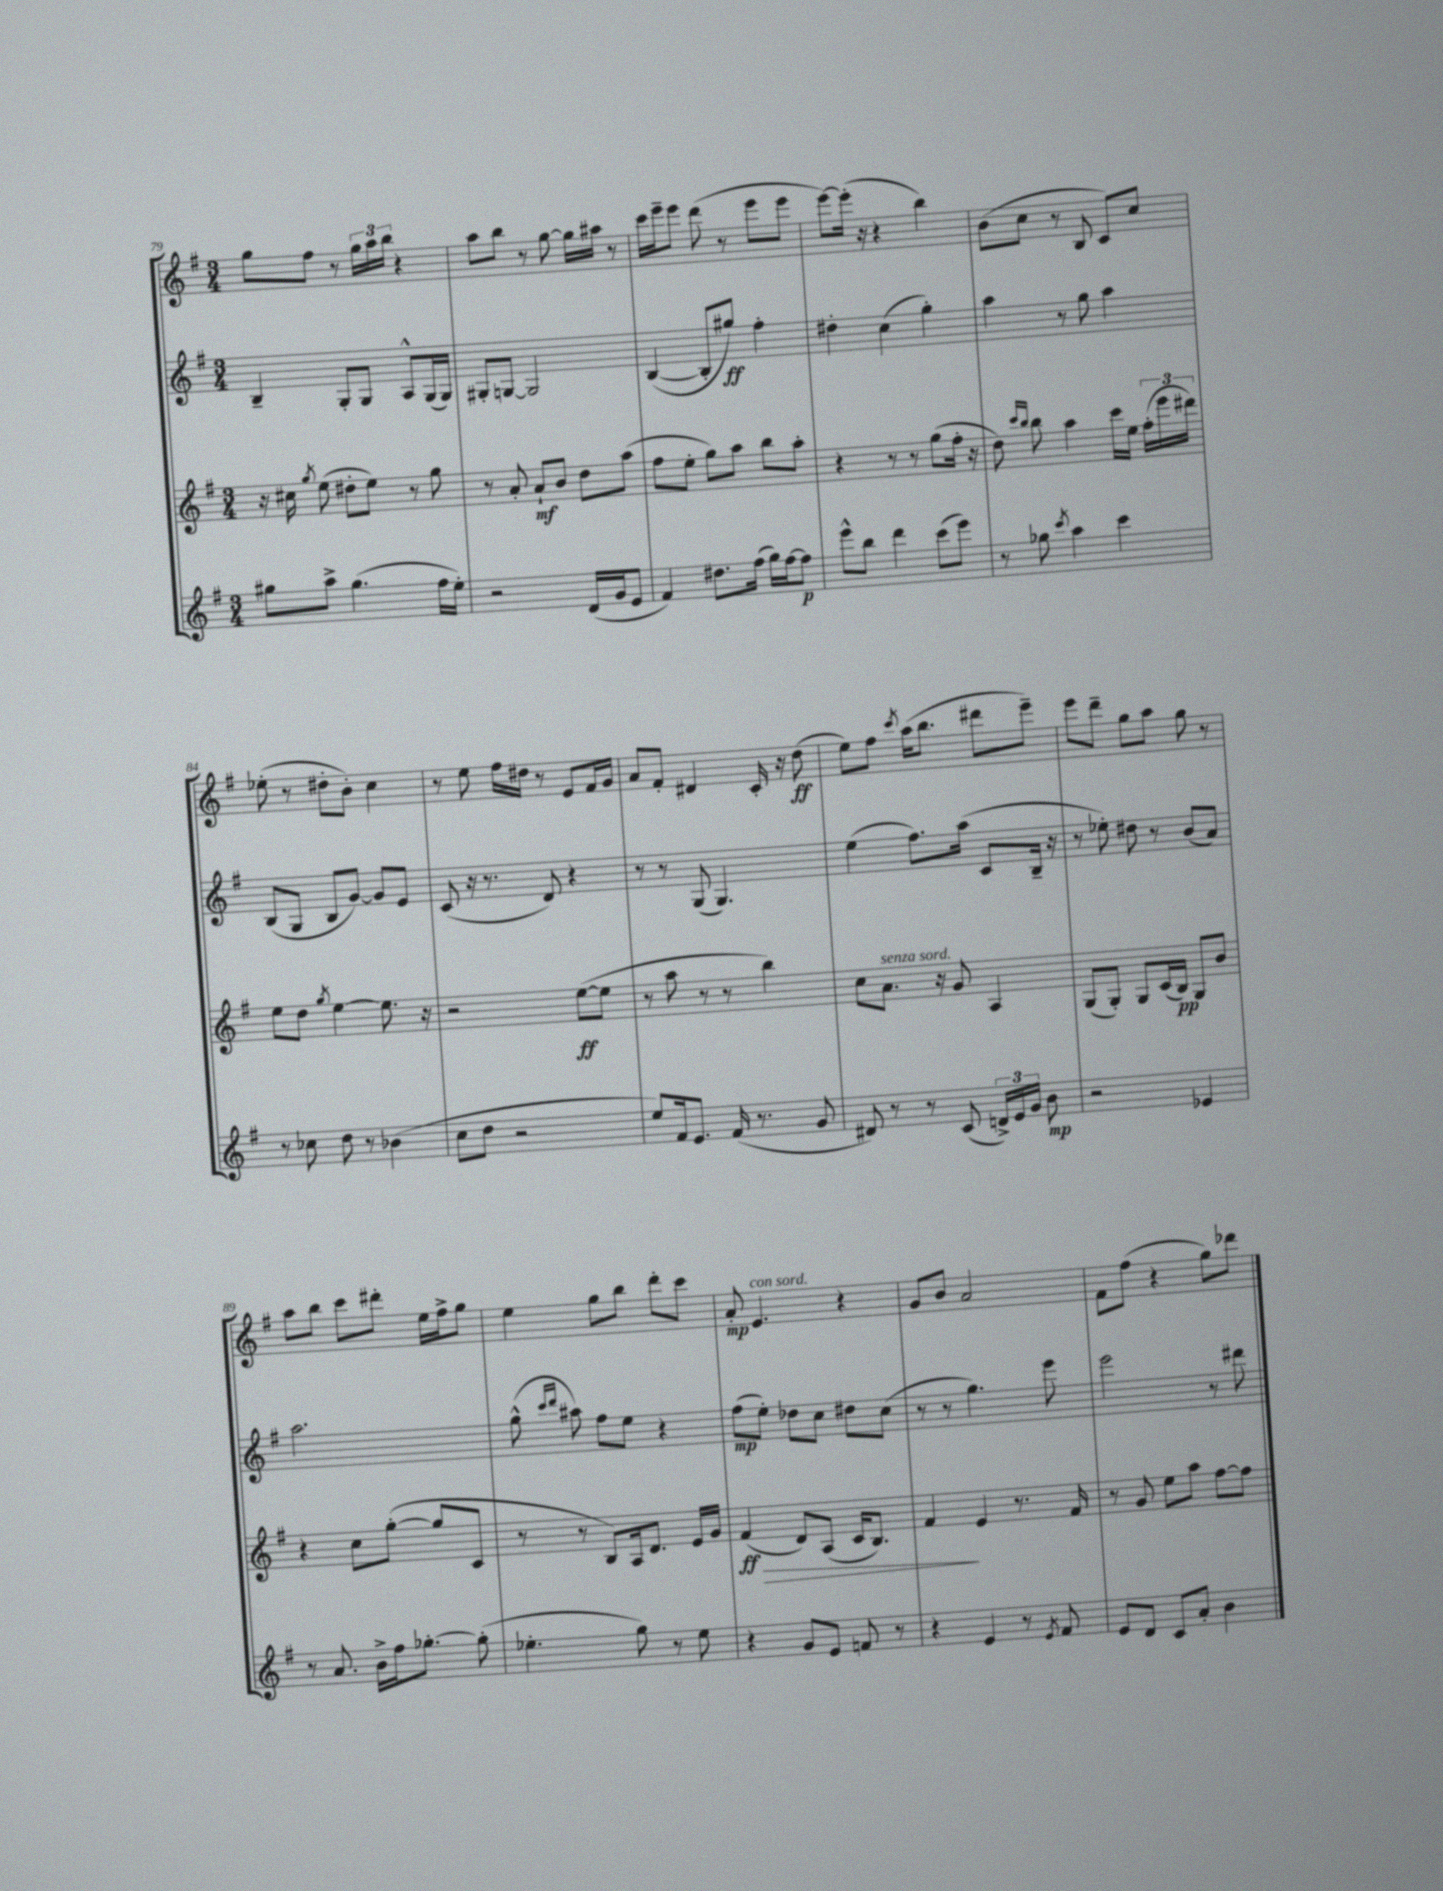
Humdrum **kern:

**kern	**kern	**kern	**kern
*staff4	*staff3	*staff2	*staff1
*clefG2	*clefG2	*clefG2	*clefG2
*k[f#]	*k[f#]	*k[f#]	*k[f#]
*M3/4	*M3/4	*M3/4	*M3/4
8gg#	16r	4B~	8gg
.	16cc#	.	.
.	8qgg	.	.
8aa^	(8ee	.	8ff#
(4.gg#	8dd#'	8G'	8r
.	8ee)	8G	24gg
.	.	.	24aa
.	.	.	24bb
.	8r	8A^^	4r
16ff#	8gg	(16G	.
16ee')	.	16G)	.
=	=	=	=
2r	8r	8G#'	8aa
.	8a'	[8G	8bb
.	8a`	2G]	8r
.	8b	.	[8gg
(16d	8dd	.	16gg]
16g	.	.	16aa#
8e	(8aa	.	8r
=	=	=	=
4f#)	8ff#	([4B	16ccc
.	.	.	16eee~
.	8ee'	.	8eee
8.dd#	8gg)	8B']	(8ddd
.	8aa	8gg#)	8r
(16ff#	.	.	.
16gg)	8bb	4ff#'	8eee
[16ff#	.	.	.
8ff#]	8aa'	.	8eee
=	=	=	=
8eee^^	4r	4dd#'	[8eee)
8bb	.	.	(16eee']
.	.	.	16r
4ddd	8r	(4cc	4r
.	8r	.	.
(8ccc	(8gg	4gg')	4bb)
8eee)	16ff#'	.	.
.	16r	.	.
=	=	=	=
8r	8dd)	4aa	(8b
.	16qqccc	.	.
.	16qqbb	.	.
8gg-	8bb	.	8cc
8qccc	.	.	.
4aa	4aa	8r	8r
.	.	8gg	8B
4ccc	16ccc	4aa	8c)
.	16ee	.	.
.	(24ff#'	.	8cc
.	24eee	.	.
.	24ddd#)	.	.
=	=	=	=
8r	8ee	(8B	(8ee-'
8cc-	8dd	8G	8r
.	8qgg	.	.
8dd	[4ee	8B	8dd#'
8r	.	[8g)	8b')
(4b-	8.ee]	8g]	4cc
.	.	8e	.
.	16r	.	.
=	=	=	=
8cc	2r	(8c	8r
8dd	.	16r	8ee
.	.	8.r	.
2r	.	.	16ff#
.	.	.	16dd#
.	.	8d)	8r
.	([8ee	4r	8e
.	8ee]	.	16f#
.	.	.	16g
=	=	=	=
8ee)	8r	8r	8a
16f#	8aa	8r	8f#'
8.e	.	.	.
.	8r	(8G	4d#
(16f#	8r	4.G)	.
8.r	.	.	.
.	4bb)	.	16c'
.	.	.	16r
8g	.	.	(8dd
=	=	=	=
8d#)	8cc	(4ee	8ee)
8r	8.a	.	8ff#
.	.	.	8qccc
8r	.	8.ff#)	(16aa
.	16r	.	8.bb
(8c	8g	.	.
.	.	(16aa	.
24d^)	4A	8c	8ddd#
24e	.	.	.
24g	.	.	.
8b	.	16B~	8eee~)
.	.	16r	.
=	=	=	=
2r	(8G	8r	8eee
.	8G')	8ee-')	8ddd~
.	8G	8dd#	8gg
.	(16c	8r	8aa
.	16B)	.	.
4e-	8G	(8b	8gg
.	8b	8a)	8r
=	=	=	=
8r	4r	2.aa	8aa
8.a	.	.	8bb
.	8cc	.	8ccc
16b^	.	.	.
16ff#	([8gg'	.	8ddd#'
[8.gg-'	.	.	.
.	8gg]	.	16ee
.	.	.	16ff#^
(8gg-']	8c	.	8gg
=	=	=	=
4.ee-'	8r	(8gg^^	4ee
.	.	16qqccc	.
.	.	16qqddd	.
.	8r	8aa#)	.
.	8B)	8ff#	8gg
8gg)	16A	8ee	8bb
.	8.d	.	.
8r	.	4r	8ddd'
8ee-	16e	.	8ccc
.	16g	.	.
=	=	=	=
4r	(4f#	(8ff#	8a'
.	.	8ee')	4.e
8g	8d)	8dd-	.
8e	(8A	8cc	.
8f	16c	8dd#	4r
.	8.B)	.	.
8r	.	(8cc	.
=	=	=	=
4r	4f#	8r	8g
.	.	8r	8b
4e	4e	4.gg)	2a
8r	8.r	.	.
8qe	.	.	.
8f#	.	8eee	.
.	16f#	.	.
=	=	=	=
8e	8r	2eee	8f#
8d	8g	.	(8ff#
8c	8ee	.	4r
8a'	8aa	.	.
4b	[8ff#	8r	8gg)
.	8ff#]	8ddd#	8ddd-
==	==	==	==
*-	*-	*-	*-
